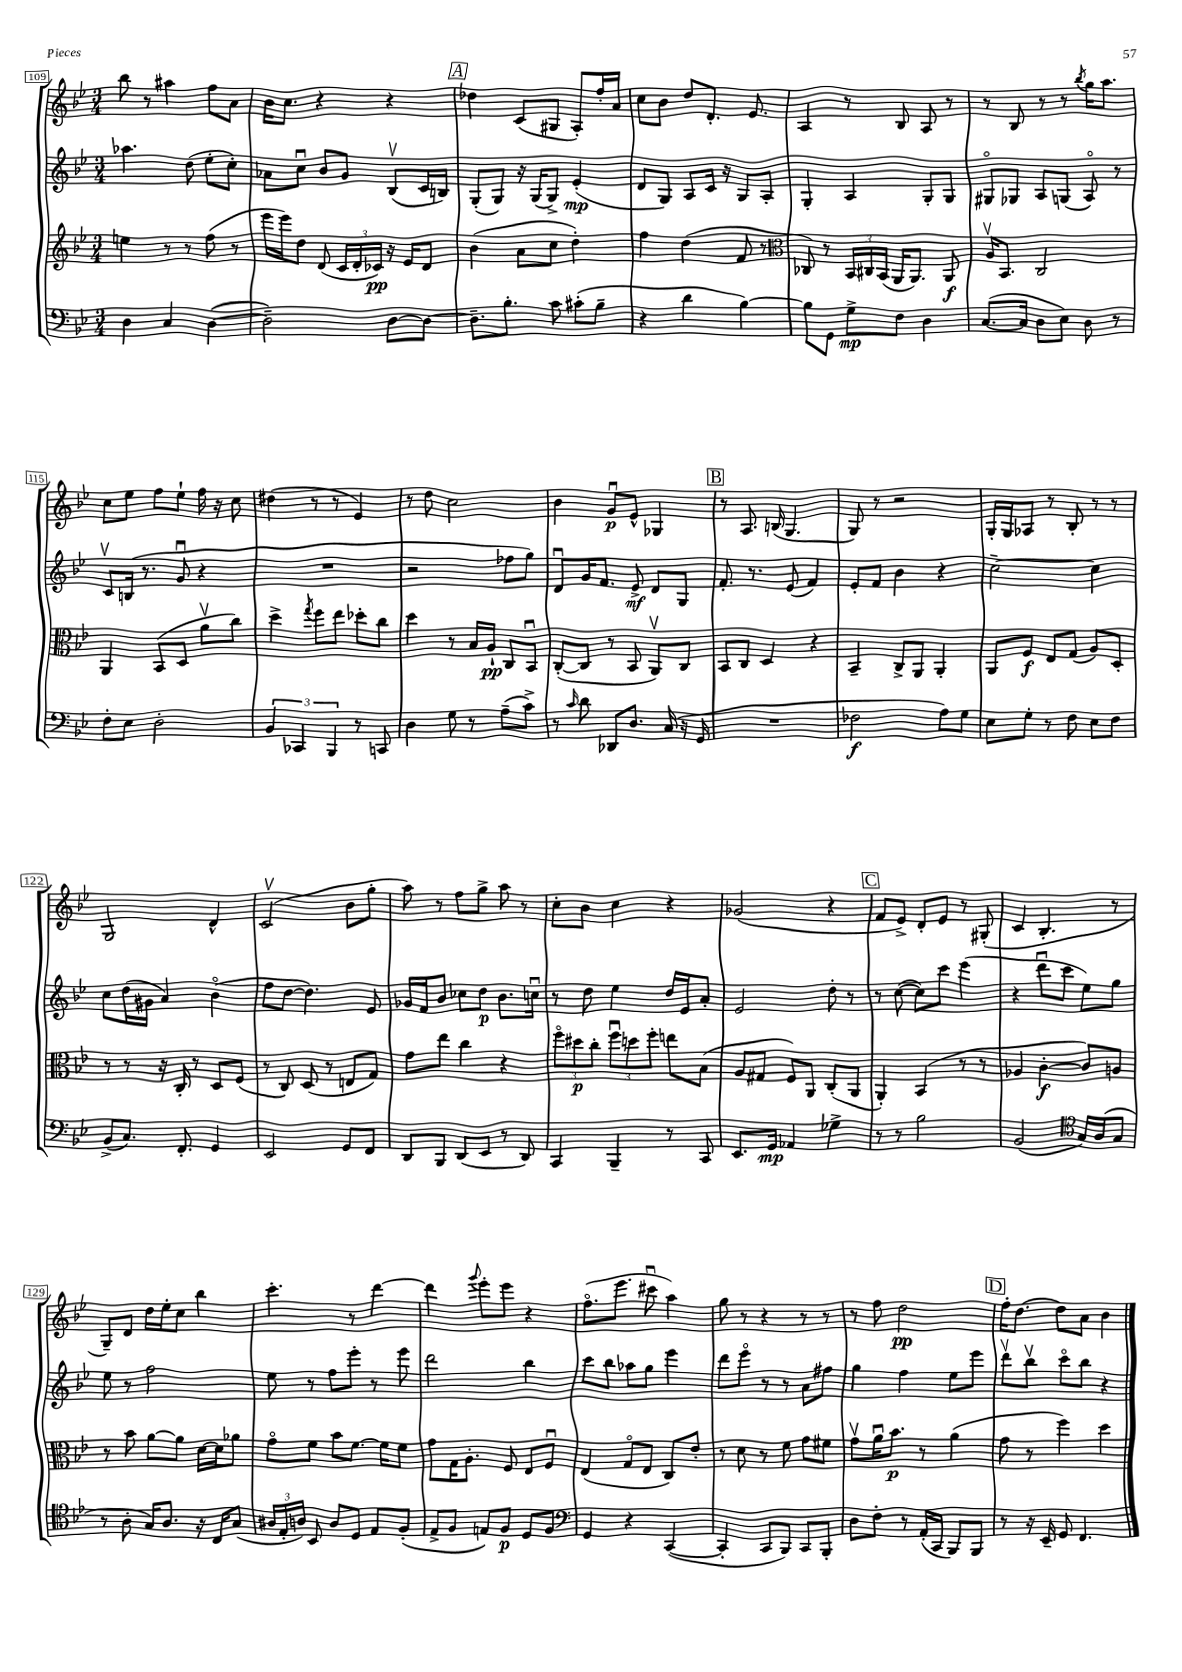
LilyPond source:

<<
\new StaffGroup <<
\new Staff = "s0" {
    \clef treble \key bes \major \numericTimeSignature \time 3/4
    \autoBeamOff bes''8 r8 ais''4 f''8[ a'8] |
    bes'16[ c''8.] r4 r4 |
    \mark \markup { \box "A" } des''4 c'8[( gis8] a8[-.) f''16-. a'16] |
    c''8[ bes'8] d''8[ d'8.]-. ees'8. |
    a4 r8 bes8 a8 r8 |
    r8 bes8 r8 r8 \acciaccatura { bes''8 } g''16[ a''8.] |
    c''8[ ees''8] f''8[ ees''8]-! f''16 r16 c''8 |
    dis''4( r8 r8 ees'4) |
    r8 d''8 c''2 |
    bes'4 g'8[\downbow\p ees'8]-^ ges4 |
    \mark \markup { \box "B" } r8 a8. b16( g4. |
    g8) r8 r2 |
    g16[-. g16 aes8] r8 bes8-. r8 r8 |
    g2 d'4-^ |
    c'2\upbow( bes'8[ g''8]-. |
    a''8) r8 f''8[ g''8]-> a''8 r8 |
    c''8[-. bes'8] c''4 r4 |
    ges'2( r4 |
    \mark \markup { \box "C" } f'8[ ees'8]->) d'8[-. ees'8] r8 gis8-.( |
    c'4 bes4.-. r8 |
    g8[--) d'8] d''16[ ees''16-. c''8] bes''4 |
    c'''4.-. r8 d'''4~ |
    d'''4 \appoggiatura { g'''8 } ees'''8[-. ees'''8] r4 |
    f''8.[\flageolet( ees'''8.] cis'''8\downbow a''4) |
    g''8 r8 r4 r8 r8 |
    r8 f''8 d''2\pp |
    \mark \markup { \box "D" } f''16[-. d''8.]~ d''8[ a'8] bes'4 \bar "|." |
}
\new Staff = "s1" {
    \clef treble \key bes \major \numericTimeSignature \time 3/4
    \autoBeamOff aes''4. d''8( ees''8[-. c''8]-.) |
    aes'8[ c''8]\downbow bes'8[ g'8] bes8[\upbow( c'16 b16]) |
    \mark \markup { \box "A" } g8[-.( g8]) r16 g16[( g8]->) ees'4-.\mp( |
    d'8[ g8]) a8[ c'16] r16 g8[ a8]-. |
    g4-. a4 g8[-. g8] |
    gis8[\flageolet ges8] a8[ g8]( a8\flageolet) r8 |
    c'8[\upbow b16]( r8. g'8\downbow r4 |
    R2. |
    r2 fes''8[ g''8]) |
    d'8[\downbow g'16 f'8.] ees'8->\mf d'8[ g8] |
    \mark \markup { \box "B" } f'8.-. r8. ees'8( f'4) |
    ees'8[-. f'8] bes'4 r4 |
    c''2~-- c''4 |
    c''8[ d''16( gis'16] a'4) bes'4\flageolet( |
    f''8[ d''8]~ d''4.) ees'8 |
    ges'16[ f'16 bes'8] ces''8[ d''8]\p bes'8.[ c''16]\downbow |
    r8 d''8 ees''4 d''16[ ees'16 a'8]-. |
    ees'2 d''8-. r8 |
    \mark \markup { \box "C" } r8 c''8~( c''8[) c'''8] ees'''4( |
    r4 d'''8[\downbow c'''8] ees''8[) g''8] |
    ees''8 r8 f''2 |
    ees''8 r8 f''8[ ees'''8]-. r8 ees'''8 |
    d'''2 bes''4 |
    c'''8[ bes''8] aes''8[ g''8] ees'''4 |
    d'''8[ ees'''8]\flageolet r8 r8 a'8[ fis''8] |
    g''4 f''4 ees''8[ ees'''8] |
    \mark \markup { \box "D" } d'''8[\upbow bes''8]\upbow c'''8[\flageolet bes''8] r4 \bar "|." |
}
\new Staff = "s2" {
    \clef treble \key bes \major \numericTimeSignature \time 3/4
    \autoBeamOff e''4 r8 r8 f''8( r8 |
    ees'''16[ ees'''16) d''8] d'8( \tuplet 3/2 { c'16[ d'16-. ces'16]\pp) } r16 ees'16[ d'8] |
    \mark \markup { \box "A" } bes'4( a'8[ c''8] d''4-.) |
    f''4 d''4( f'8 r8 |
    \clef alto ces8) r8 \tuplet 3/2 { bes,16[ cis16 bes,16]( } a,16[ a,8.]) a,8\f |
    a16[\upbow bes,8.] c2 |
    a,4 bes,8[( d8] a'8[\upbow c''8]) |
    d''4-> \acciaccatura { g''8 } f''8[ ees''8] des''8[-. c''8] |
    d''4 r8 bes16[ a16]-!\pp c8[ bes,8]\downbow |
    c8[~-.( c8] r8 bes,8 a,8[\upbow) c8] |
    \mark \markup { \box "B" } bes,8[ c8] d4 r4 |
    bes,4-- c8[-> a,8] a,4-. |
    a,8[ f8]\f ees8[ g8]( a8[) d8]-. |
    r8 r8 r16 c16-. r8 d8[ f8]( |
    r8 c8) d8( r8 e8[ g8]) |
    g'8[ ees''8] c''4 r4 |
    \tuplet 3/2 { f''8[\flageolet dis''8\p c''8]-. } \tuplet 3/2 { f''8[\downbow d''8 f''8]-. } e''8[ bes8]( |
    a8[ gis8] f8[) a,8] c8[-.( a,8] |
    \mark \markup { \box "C" } a,4-.) bes,4( r8 r8 |
    aes4 c'4~-.\f c'8[) a8] |
    r8 bes'8 a'8[~ a'8] d'16[~ d'16 aes'8] |
    g'8[\flageolet f'8] bes'8[ f'8.]~ f'16[ f'8] |
    g'8[ g16 a8.]-. f8 ees8[ f8]\downbow |
    ees4( g8[\flageolet ees8] c8[) ees'8]-. |
    r8 d'8 r8 f'8 g'8[ fis'8] |
    g'8[\upbow a'16\downbow bes'8.]\p r8 a'4( |
    \mark \markup { \box "D" } g'8 r8 f''4) d''4 \bar "|." |
}
\new Staff = "s3" {
    \clef bass \key bes \major \numericTimeSignature \time 3/4
    \autoBeamOff d4 c4 d4~( |
    d2--) d8[~ d8]~ |
    \mark \markup { \box "A" } d8.[-- bes8.]-. c'8 cis'8[-.( bes8]-- |
    r4 d'4 bes4~) |
    bes8[ g,8] g8[->\mp f8] d4 |
    c8.[~( c16] d8[ ees8]) d8 r8 |
    f8[-. ees8] d2-. |
    \tuplet 3/2 { bes,4 ces,4 bes,,4 } r8 c,8 |
    d4 g8 r8 a8[--( c'8]->) |
    r8 \grace { c'16 } d'8 des,8[ d8.] c16( r16 g,16 |
    \mark \markup { \box "B" } R2. |
    fes2\f a8[) g8] |
    ees8[ g8]-. r8 f8 ees8[ f8] |
    bes,8[->( c8.]) f,8.-. g,4 |
    ees,2 g,8[ f,8] |
    d,8[ bes,,8] d,8[( ees,8] r8 d,8) |
    c,4 bes,,4-- r8 c,8 |
    ees,8.[ g,16]\mp aes,4 ges4-> |
    \mark \markup { \box "C" } r8 r8 bes2 |
    bes,2( \clef tenor g16[) a16( g8] |
    r8 a8-. g16[) a8.] r16 c16[ g8]( |
    \tuplet 3/2 { ais16[ ees16-. a16]) } bes,8 a8[ d8] ees8[ f8]-.( |
    ees8[-> f8] e8[) f8]\p d8[ f8] |
    \clef bass g,4 r4 c,4~( |
    c,4-. c,8[ bes,,8]) c,8[ bes,,8]-. |
    d8[ f8]-. r8 a,16[-.( c,16] bes,,8[) bes,,8] |
    \mark \markup { \box "D" } r8 r16 ees,16-- g,8 f,4. \bar "|." |
}
>>
>>
\layout { \context { \Score currentBarNumber = #109 \override BarNumber.stencil = #(make-stencil-boxer 0.1 0.3 ly:text-interface::print) } }
